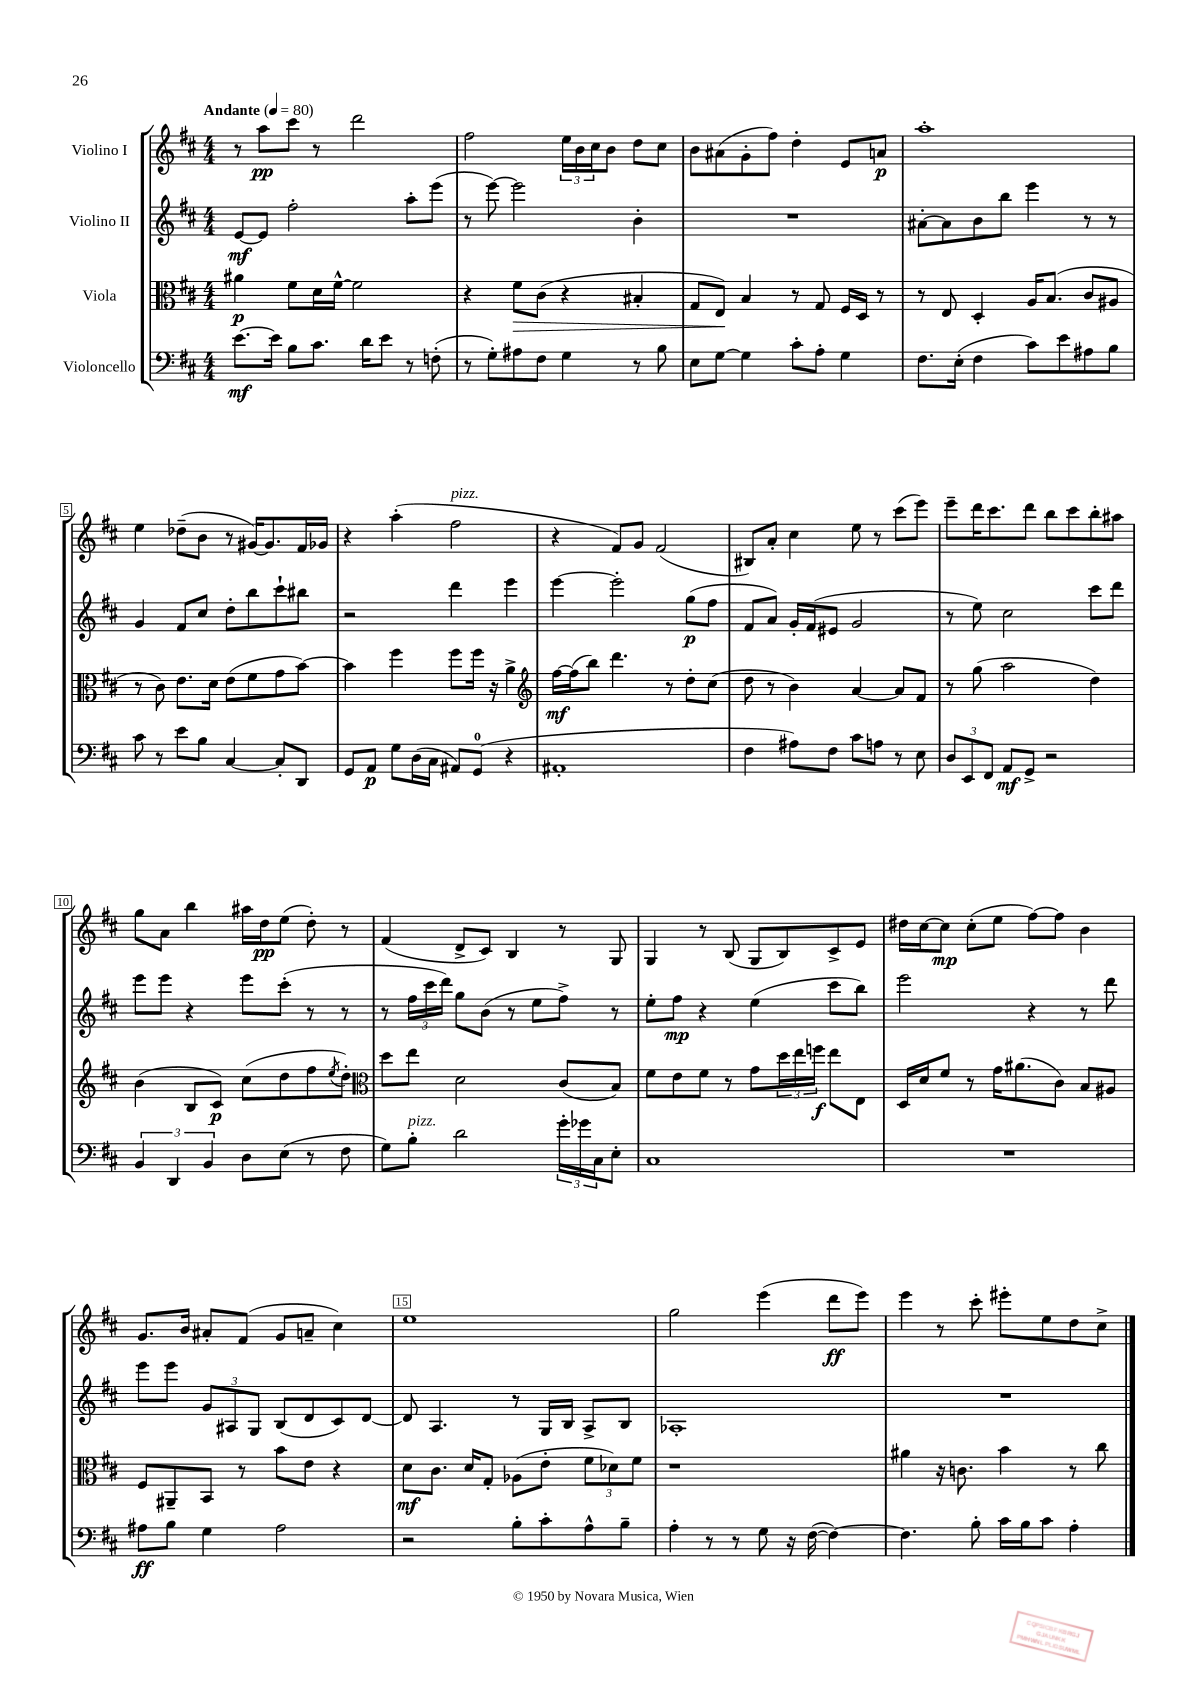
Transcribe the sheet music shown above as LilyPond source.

<<
\new StaffGroup <<
\new Staff = "s0" \with { instrumentName = "Violino I" } {
    \clef treble \key d \major \numericTimeSignature \time 4/4 \tempo "Andante" 4 = 80
    r8 a''8\pp cis'''8 r8 d'''2 |
    fis''2 \tuplet 3/2 { e''16 b'16 cis''16 } b'8 d''8 cis''8 |
    b'8 ais'8( g'8-. fis''8) d''4-. e'8 a'8\p |
    a''1-. |
    e''4 des''8--( b'8 r8 gis'16~) gis'8. fis'16 ges'16 |
    r4 a''4-.( fis''2^\markup { \italic "pizz." } |
    r4 fis'8) g'8 fis'2( |
    bis8) a'8-. cis''4 e''8 r8 cis'''8( e'''8) |
    e'''8-- d'''16 cis'''8. d'''8 b''8 cis'''8 b''8-. ais''8 |
    g''8 a'8 b''4 ais''16 d''16\pp e''8( d''8-.) r8 |
    fis'4( d'8-> cis'8) b4 r8 g8 |
    g4 r8 b8( g8 b8) cis'8-> e'8 |
    dis''16 cis''16~ cis''8\mp cis''8-.( e''8 fis''8~) fis''8 b'4 |
    g'8. b'16 ais'8-. fis'8( g'8 a'8-- cis''4) |
    e''1 |
    g''2 e'''4( d'''8\ff e'''8) |
    e'''4 r8 cis'''8-. eis'''8-. e''8 d''8 cis''8-> \bar "|." |
}
\new Staff = "s1" \with { instrumentName = "Violino II" } {
    \clef treble \key d \major \numericTimeSignature \time 4/4
    e'8~\mf e'8 fis''2-. a''8-. e'''8( |
    r8 e'''8~) e'''2 b'4-. |
    R1 |
    ais'8~-. ais'8 b'8 b''8 e'''4 r8 r8 |
    g'4 fis'8 cis''8 d''8-. b''8 cis'''8-! bis''8 |
    r2 d'''4 e'''4 |
    e'''4~ e'''2-. g''8\p( fis''8 |
    fis'8 a'8) g'16-. fis'16( eis'8 g'2 |
    r8 e''8) cis''2 cis'''8 d'''8 |
    e'''8 e'''8 r4 e'''8 cis'''8-.( r8 r8 |
    r8 \tuplet 3/2 { fis''16 cis'''16 d'''16) } g''8 b'8( r8 e''8 fis''8->) r8 |
    e''8-. fis''8\mp r4 e''4( cis'''8 b''8) |
    e'''2 r4 r8 d'''8 |
    e'''8 e'''8 \tuplet 3/2 { g'8 ais8 g8 } b8( d'8 cis'8) d'8~ |
    d'8 a4. r8 g16 b16 a8-> b8 |
    aes1-. |
    R1 \bar "|." |
}
\new Staff = "s2" \with { instrumentName = "Viola" } {
    \clef alto \key d \major \numericTimeSignature \time 4/4
    ais'4\p fis'8 d'16 fis'16~-^ fis'2 |
    r4 fis'8\> cis'8( r4 bis4-. |
    g8 e8\!) b4 r8 g8 fis16 d16 r8 |
    r8 e8 d4-. a16 b8.( cis'8 ais8 |
    r8 cis'8) e'8. d'16 e'8( fis'8 g'8 b'8~) |
    b'4 fis''4 fis''8 fis''16 r16 a'4-> |
    \clef treble fis''16~\mf fis''16( b''8) d'''4. r8 d''8-. cis''8( |
    d''8 r8 b'4) a'4~ a'8 fis'8 |
    r8 g''8( a''2 d''4) |
    b'4( b8 cis'8\p) cis''8( d''8 fis''8 \acciaccatura { e''8 } d''8-.) |
    \clef alto d''8 e''8 d'2 cis'8( b8) |
    fis'8 e'8 fis'8 r8 g'8 \tuplet 3/2 { d''16 e''16 f''16\f } e''8 e8 |
    d16 d'16 fis'8 r8 g'16 ais'8.( cis'8) b8 ais8 |
    fis8 ais,8-- b,8 r8 b'8 e'8 r4 |
    d'8\mf cis'8. d'16 g8-. aes8( e'8-. \tuplet 3/2 { fis'8 des'8) fis'8 } |
    r1 |
    ais'4 r16 c'8. b'4 r8 cis''8 \bar "|." |
}
\new Staff = "s3" \with { instrumentName = "Violoncello" } {
    \clef bass \key d \major \numericTimeSignature \time 4/4
    e'8.~\mf e'16 b8 cis'8. d'16 e'8 r8 f8-.( |
    r8 g8-.) ais8 fis8 g4 r8 b8 |
    e8 g8~ g4 cis'8-. a8-. g4 |
    fis8. e16-.( fis4 cis'8) e'8 ais8 b8 |
    cis'8 r8 e'8 b8 cis4~ cis8-. d,8 |
    g,8 a,8\p g8 d16( cis16 ais,8) g,8-0( r4 |
    ais,1-. |
    fis4 ais8) fis8 cis'8 a8 r8 e8 |
    \tuplet 3/2 { d8 e,8 fis,8 } a,8\mf g,8-> r2 |
    \tuplet 3/2 { b,4 d,4 b,4 } d8 e8( r8 fis8 |
    g8) b8-.^\markup { \italic "pizz." } d'2 \tuplet 3/2 { g'16-. ges'16 cis16 } e8-. |
    cis1 |
    R1 |
    ais8\ff b8 g4 ais2 |
    r2 b8-. cis'8-. a8-^ b8-- |
    a4-. r8 r8 g8 r16 fis16~( fis4~) |
    fis4. b8-. cis'16 b16 cis'8 a4-. \bar "|." |
}
>>
>>
\layout { \context { \Score \override BarNumber.break-visibility = ##(#f #t #t) barNumberVisibility = #(every-nth-bar-number-visible 5) \override BarNumber.stencil = #(make-stencil-boxer 0.1 0.3 ly:text-interface::print) } }
